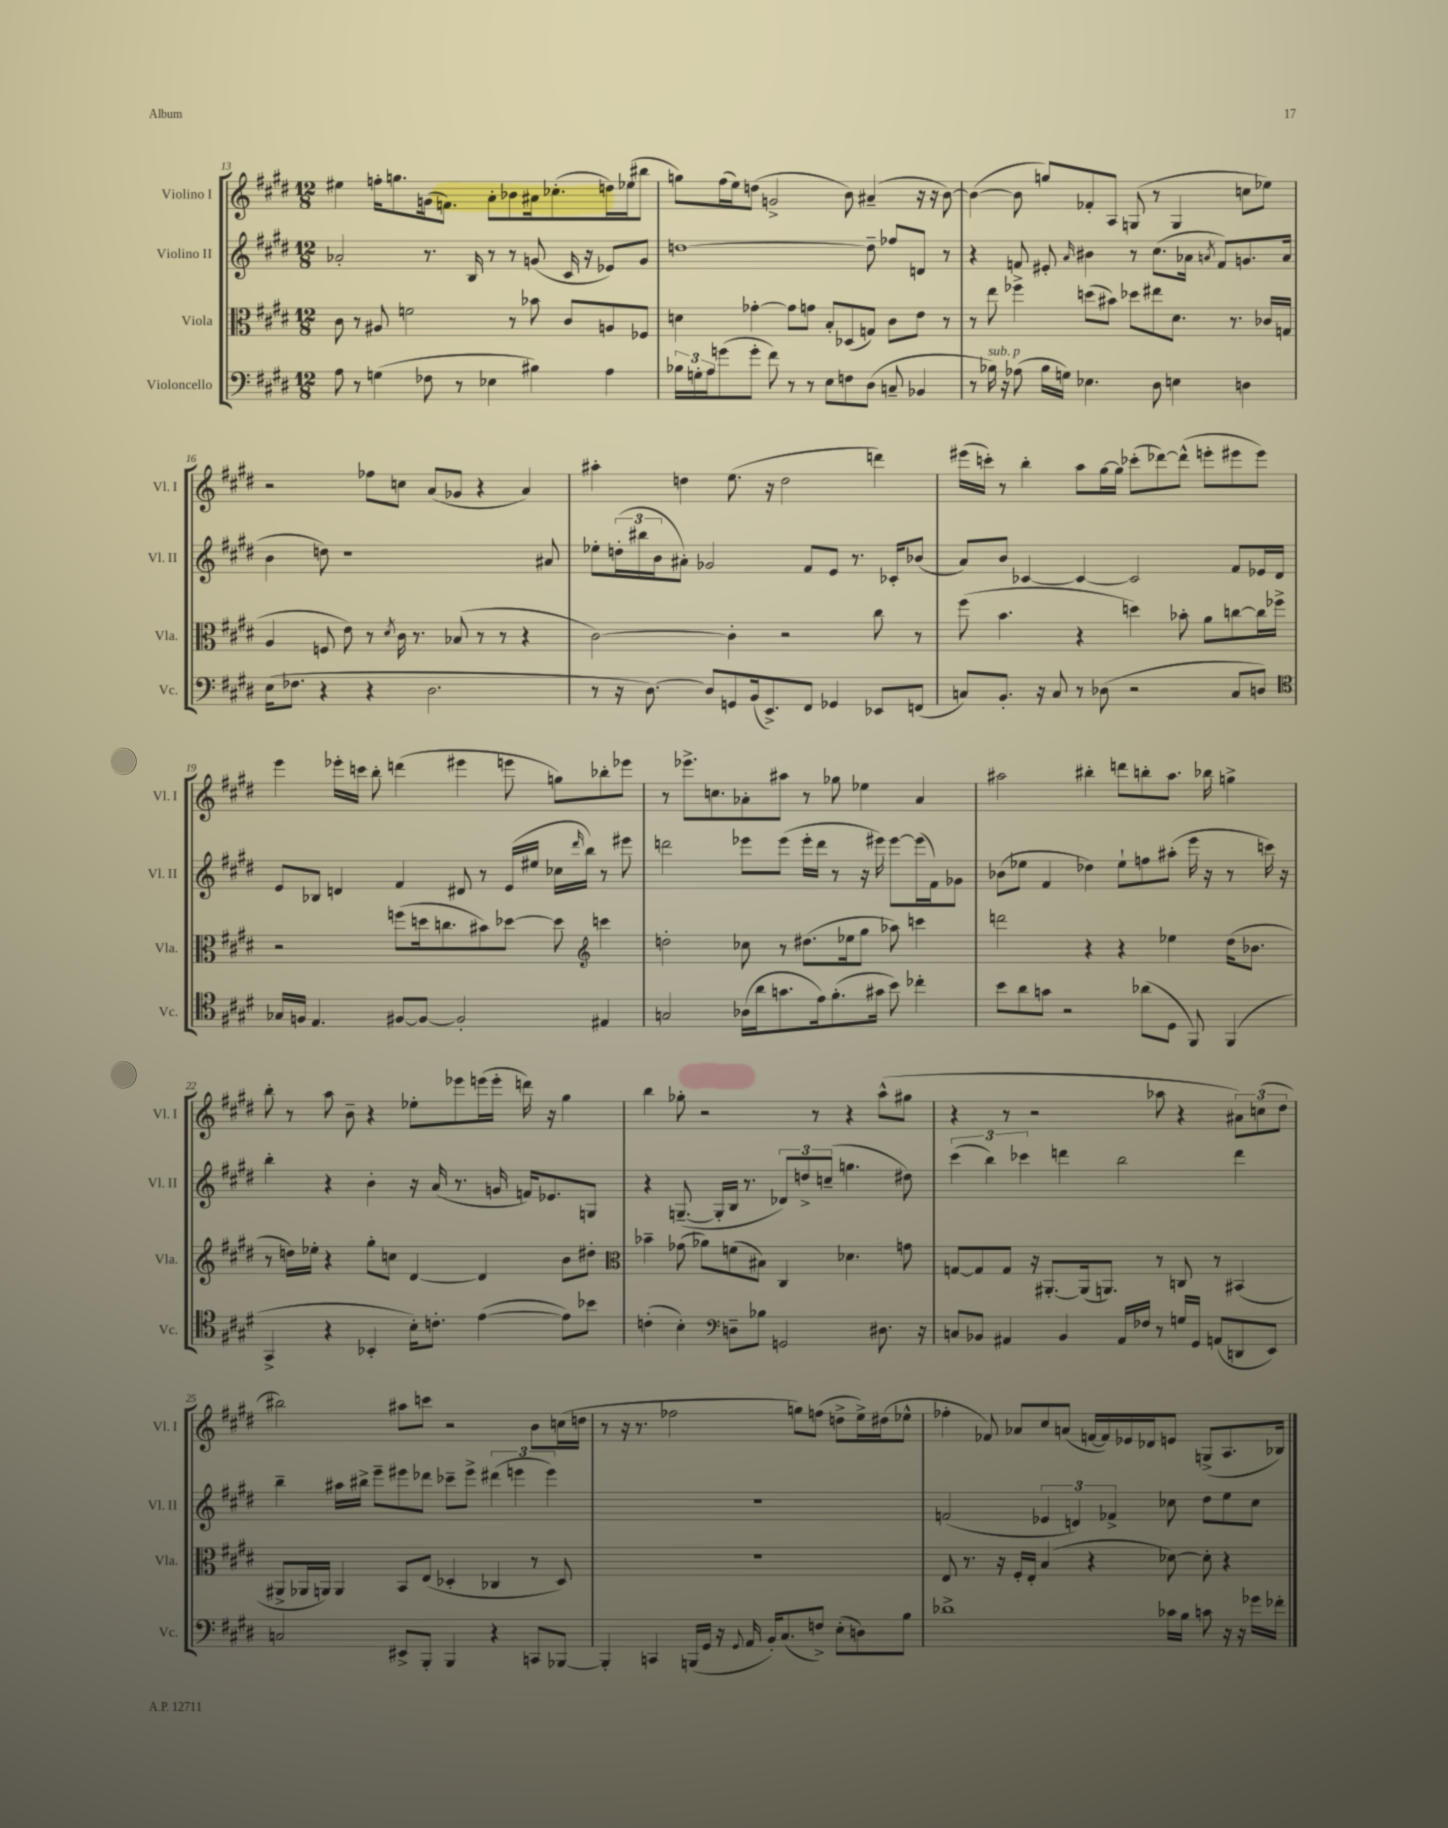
<<
\new StaffGroup <<
\new Staff = "s0" \with { instrumentName = "Violino I" shortInstrumentName = "Vl. I" } {
    \clef treble \key e \major \numericTimeSignature \time 12/8
    eis''4 f''16-. g''8. g'16( f'8.) a'8-. bes'8 ais'16 ces''8.-.( d''16) ees''16( bis''8 |
    g''8) fis''16( e''16) d''8( g'2-> b'8) ais'4--( r16 r16 b'8~) |
    b'4~( b'8 g''8) fes'8-. a8 g8( r8 g4 c''8 ees''8) |
    r2 fes''8 c''8 a'8( ges'8 r4 a'4) |
    ais''4-. d''4 e''8.( r16 d''2 d'''4) |
    eis'''16( c'''16-.) r8 b''4-. a''8 gis''16~ gis''16 ces'''8-.( des'''8~) des'''8-^( e'''8-. eis'''8 eis'''8) |
    e'''4 ees'''16-. c'''16 b''8-. d'''4( eis'''4 e'''8 g''8) bes''8-. ees'''8 |
    r8 ees'''8.-> c''8. aes'8-. ais''8 r8 ges''8 ees''4 aes'4 |
    ais''2 bis''4-. d'''8 b''8-. ais''8. bes''16 g''4-> |
    b''8-. r8 a''8 b'8-- r4 ees''8-. ees'''8 e'''16( e'''16-. d'''16) r16 gis''4 |
    b''4 ges''8-. r2 r8 r4 a''8-^( gis''8 |
    r4 r8 r2 aes''8 r4 \tuplet 3/2 { ais'8) c''8( dis''8 } |
    bis''2) ais''8 c'''8 r2 b'8 c''16( d''16 |
    r8 r16 r8. fes''2 g''8) f''8( d''8-> e''16->) dis''16( ees''8-^ |
    fes''4-. fes'8) aes'8 cis''8 a'8( f'16~ f'16) ees'16 des'16 e'8 g8->( a8. bes16) \bar "|." |
}
\new Staff = "s1" \with { instrumentName = "Violino II" shortInstrumentName = "Vl. II" } {
    \clef treble \key e \major \numericTimeSignature \time 12/8
    aes'2-. r8. b16 r8 r8 g'8( cis'16 r16 ees'8) g'8 |
    d''1~ d''8-- fes''8 d'8 r8 |
    r4 f'8 eis'8-. \grace { a'16 } bis'4 r8 cis''8.( aes'16 \acciaccatura { a'8 } f'8) g'8. a'16( |
    b'4 d''8) r1 ais'8 |
    ees''8-. \tuplet 3/2 { d''16-.( bis''16 b'16 } ais'8-.) ges'2 fis'8 e'8 r8. ces'16-. bes'8( |
    a'8) b'8 ces'4~ ces'4~ ces'2 fis'8 ees'16 dis'16 |
    e'8 bes8 d'4 fis'4 dis'8 r8 e'16( eis''16 ces''16 \grace { dis'''16 } b''16) r8 eis'''8 |
    d'''2 ees'''8 ees'''8( ees'''16-. d'''16 r8 r16 eis'''16) eis'''8~ eis'''16( fis'16) ges'8 |
    bes'8( ees''8 fis'4 des''4) ees''8-! f''8 ais''8-.( e'''16 r16 r8 c'''16) r16 |
    b''4-. r4 b'4-. r16 a'16( r8. g'16 f'16) ees'8. g8 |
    r4 g8.~--( g16-. b16 r8. \tuplet 3/2 { des'8) d''8-> c''8--( } g''4. dis''8) |
    \tuplet 3/2 { cis'''4( b''4) ces'''4 } d'''4 b''2 d'''4 |
    b''4-- ais''16 bis''16-> e'''8-- eis'''8 des'''8 ces'''8-- eis'''8-> \tuplet 3/2 { dis'''4( e'''4 e'''4) } |
    R1. |
    f'2( \tuplet 3/2 { ees'4 d'4) fes'4-> } ces''8 dis''8 e''8 ces''8 \bar "|." |
}
\new Staff = "s2" \with { instrumentName = "Viola" shortInstrumentName = "Vla." } {
    \clef alto \key e \major \numericTimeSignature \time 12/8
    cis'8 r8 ais8 f'2 r8 bes'8 cis'8 a8 fes8 |
    d'4 ges'4~-. ges'8 g'8 b8-. des8( g8) cis'8 e'8 r8 |
    r8 e''8 fes''4-> d''8( bis'8) des''8 eis''8 dis'8. r8. ces'16 g16( |
    a4 f8 e'8) r8 \acciaccatura { dis'8 } cis'16 r8. bes8( r8 r8 r4 |
    cis'2~) cis'4-. r2 cis''8 r8 |
    fis''8( b'4. r4 d''4) bes'8-. a'8 c''8~ c''16 fes''16-> |
    r2 f''8( d''16 c''8. bis'8) des''8~ des''8 \clef treble c'''4 |
    d''2-. ces''8 r8 dis''8.( ees''16 gis''8 aes''8) c'''4 |
    d'''2 r4 r4 ees''4 dis''16( bes'8. |
    r8 d''16) ees''16-. r4 gis''8-. c''8 dis'4~ dis'4 b'8 dis''8-. |
    \clef alto bes'4-- ges'8( aes'8) f'8( bis8) cis4 des'4. g'8 |
    g8~ g8 g8 r16 ais,8.~-. ais,16( a,8.) r8 c8 r8 bis,4( |
    ais,8-> aes,16 a,16) a,4 b,8 e8( des4-. ces4 r8 des8) |
    R1. |
    e8 r8. r16 fis16-. e16-. b4( r4 des'8~) des'8-. r4 \bar "|." |
}
\new Staff = "s3" \with { instrumentName = "Violoncello" shortInstrumentName = "Vc." } {
    \clef bass \key e \major \numericTimeSignature \time 12/8
    a8 r8 g4( fes8 r8 ees4 bis4) a4 |
    \tuplet 3/2 { bes16 g16-. a16 } g'8( g'8-. fis'8) r8 r8 e8 f8 dis8( c8-- bes,4 |
    r8 bes16^\markup { \italic "sub. p" }) r16 aes8( bes16 g16) ees4. dis8 e4 d4 |
    e16( fes8. r4 r4 dis2. |
    r8 r16 dis8.~) dis8 g,8 b,16( e,8.->) fis,8 ges,4 ees,8 f,8( |
    c8) b,8.-. r16 c8 r8 des8( r2 c8 d8) |
    \clef tenor ges16 f16 e4. fis8~ fis8~ fis2-. eis4 |
    g2 aes16( a'16 g'8. e'16) fis'8.-.( gis'16 b'8) ces''4-. |
    b'8 a'8 g'8 r2 aes'8( dis8 fis,8) fis,4( |
    gis,4-> r4 bes,4-. b16-.) c'8.-. e'4~( e'8) bes'8 |
    c'4-.( b4-.) \clef bass d8-- bes8 g,2 dis8. r16 |
    c8 bes,8 ais,4 bes,4 ais,16 fes16 r8 g16 gis,16 a,8( d,8 e,8) |
    c2 eis,8-> b,,8-. b,,4 r4 c,8 bes,,8~ |
    bes,,4-. c,4 b,,16( gis,16 r16 \appoggiatura { gis,8 } a,16 b,16-.) cis8.( f8->) e8-.( d8) b8 |
    des'1-> ces'16 b16 c'8 r16 r16 ges'16 fes'16-. \bar "|." |
}
>>
>>
\layout { \context { \Score currentBarNumber = #13 } }
